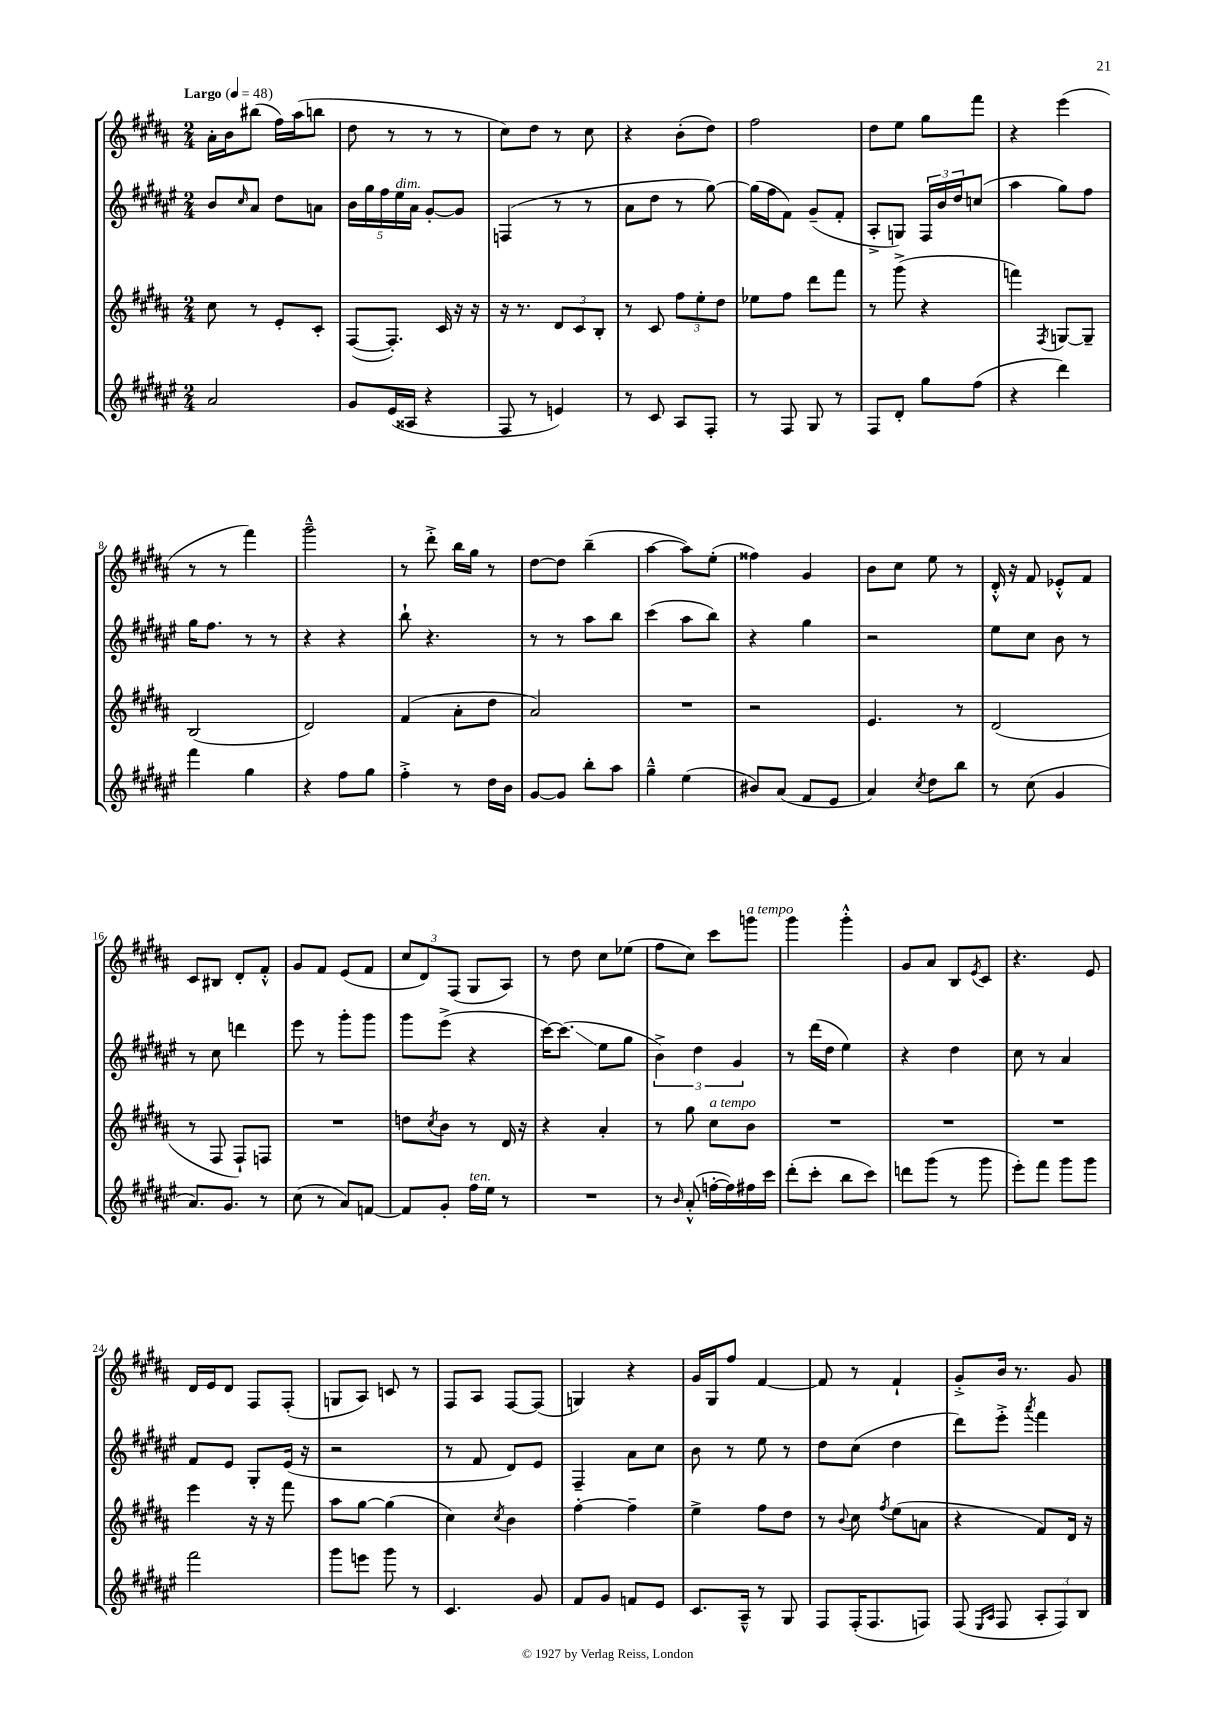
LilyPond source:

<<
\new StaffGroup <<
\new Staff = "s0" {
    \clef treble \key b \major \numericTimeSignature \time 2/4 \tempo "Largo" 4 = 48
    ais'16-. b'16 bis''8( fis''16) ais''16( b''8 |
    dis''8 r8 r8 r8 |
    cis''8) dis''8 r8 cis''8 |
    r4 b'8-.( dis''8) |
    fis''2 |
    dis''8 e''8 gis''8 fis'''8 |
    r4 e'''4( |
    r8 r8 fis'''4) |
    gis'''2---^ |
    r8 dis'''8-.-> b''16 gis''16 r8 |
    dis''8~ dis''8 b''4--( |
    ais''4~ ais''8) e''8-.( |
    fisis''4) gis'4 |
    b'8 cis''8 e''8 r8 |
    dis'16-.-^ r16 fis'8 ees'8-.-^ fis'8 |
    cis'8 bis8 dis'8-. fis'8-.-^ |
    gis'8 fis'8 e'8( fis'8 |
    \tuplet 3/2 { cis''8 dis'8) fis8( } gis8 ais8) |
    r8 dis''8 cis''8 ees''8( |
    fis''8 cis''8) cis'''8 g'''8^\markup { \italic "a tempo" } |
    gis'''4 gis'''4-.-^ |
    gis'8 ais'8 b8 \acciaccatura { e'8 } cis'8 |
    r4. e'8 |
    dis'16 e'16 dis'8 fis8 fis8-.( |
    g8 ais8) c'8 r8 |
    fis8 ais8 fis8~ fis8( |
    g4) r4 |
    gis'16 gis16 fis''8 fis'4~ |
    fis'8 r8 fis'4-! |
    gis'8-.-> b'16 r8. gis'8 \bar "|." |
}
\new Staff = "s1" {
    \clef treble \key fis \major \numericTimeSignature \time 2/4
    b'8 \grace { cis''16 } ais'8 dis''8 a'8 |
    \tuplet 5/4 { b'16 gis''16 fis''16 eis''16^\markup { \italic "dim." } ais'16 } gis'8~-. gis'8 |
    f4( r8 r8 |
    ais'8 dis''8 r8 gis''8~) |
    gis''16( fis''16 fis'8) gis'8--( fis'8-. |
    ais8-.-> g8) \tuplet 3/2 { fis16 b'16 dis''16 } c''8( |
    ais''4 gis''8) fis''8 |
    gis''16 fis''8. r8 r8 |
    r4 r4 |
    b''8-! r4. |
    r8 r8 ais''8 b''8 |
    cis'''4( ais''8 b''8) |
    r4 gis''4 |
    r2 |
    eis''8 cis''8 b'8 r8 |
    r8 cis''8 d'''4 |
    eis'''8 r8 gis'''8-. gis'''8 |
    gis'''8 eis'''8->( r4 |
    cis'''16~) cis'''8.\glissando( eis''8 gis''8 |
    \tuplet 3/2 { b'4->) dis''4 gis'4 } |
    r8 dis'''16( dis''16 eis''4) |
    r4 dis''4 |
    cis''8 r8 ais'4 |
    fis'8 eis'8 gis8-. eis'16( r16 |
    r2 |
    r8 fis'8 dis'8) eis'8 |
    fis4-- ais'8 cis''8 |
    b'8 r8 eis''8 r8 |
    dis''8 cis''8( dis''4 |
    dis'''8) eis'''8-.-> \acciaccatura { ais'''8 } fis'''4 \bar "|." |
}
\new Staff = "s2" {
    \clef treble \key b \major \numericTimeSignature \time 2/4
    cis''8 r8 e'8-. cis'8-. |
    fis8~( fis8.-.) cis'16 r16 r16 |
    r16 r8. \tuplet 3/2 { dis'8 cis'8 b8-. } |
    r8 cis'8 \tuplet 3/2 { fis''8 e''8-. dis''8 } |
    ees''8 fis''8 dis'''8 fis'''8 |
    r8 gis'''8->( r4 |
    f'''4) \acciaccatura { fis8 } g8~ g8-- |
    b2( |
    dis'2) |
    fis'4( ais'8-. dis''8 |
    ais'2) |
    R2 |
    r2 |
    e'4. r8 |
    dis'2( |
    r8 fis8 fis8-!) f8 |
    R2 |
    d''8 \acciaccatura { cis''8 } b'8 r8 dis'16 r16 |
    r4 ais'4-. |
    r8 gis''8 cis''8^\markup { \italic "a tempo" } b'8 |
    R2 |
    R2 |
    R2 |
    e'''4 r16 r16 fis'''8 |
    ais''8 gis''8~ gis''4( |
    cis''4) \acciaccatura { cis''8 } b'4 |
    fis''4~-. fis''4-- |
    e''4-> fis''8 dis''8 |
    r8 \appoggiatura { b'8 } cis''8 \acciaccatura { fis''8 } e''8( a'8 |
    r4 fis'8) dis'16 r16 \bar "|." |
}
\new Staff = "s3" {
    \clef treble \key fis \major \numericTimeSignature \time 2/4
    ais'2 |
    gis'8 eis'16( aisis16 r4 |
    fis8 r8 e'4) |
    r8 cis'8 ais8 fis8-. |
    r8 fis8 gis8 r8 |
    fis8 dis'8-. gis''8 fis''8( |
    r4 dis'''4) |
    fis'''4 gis''4 |
    r4 fis''8 gis''8 |
    fis''4-.-> r8 dis''16 b'16 |
    gis'8~ gis'8 b''8-. ais''8 |
    gis''4---^ eis''4( |
    bis'8) ais'8( fis'8 eis'8 |
    ais'4) \acciaccatura { cis''8 } dis''8 b''8 |
    r8 cis''8( gis'4 |
    ais'8.) gis'8. r8 |
    cis''8( r8 ais'8) f'8~ |
    f'8 gis'8-. fis''16^\markup { \italic "ten." } eis''16 r8 |
    R2 |
    r8 \grace { b'16 } ais'8-.-^( f''16~-. f''16) fis''16 cis'''16 |
    dis'''8-.( cis'''8-. b''8 cis'''8) |
    d'''8 gis'''8( r8 gis'''8 |
    eis'''8-.) fis'''8 gis'''8 gis'''8 |
    fis'''2 |
    gis'''8 e'''8 gis'''8 r8 |
    cis'4. gis'8 |
    fis'8 gis'8 f'8 eis'8 |
    cis'8. ais16---^ r8 gis8 |
    fis8 fis16-.( fis8. f8) |
    fis8( \grace { eis16 ais16 } fis8 \tuplet 3/2 { ais8-. fis8) b8 } \bar "|." |
}
>>
>>
